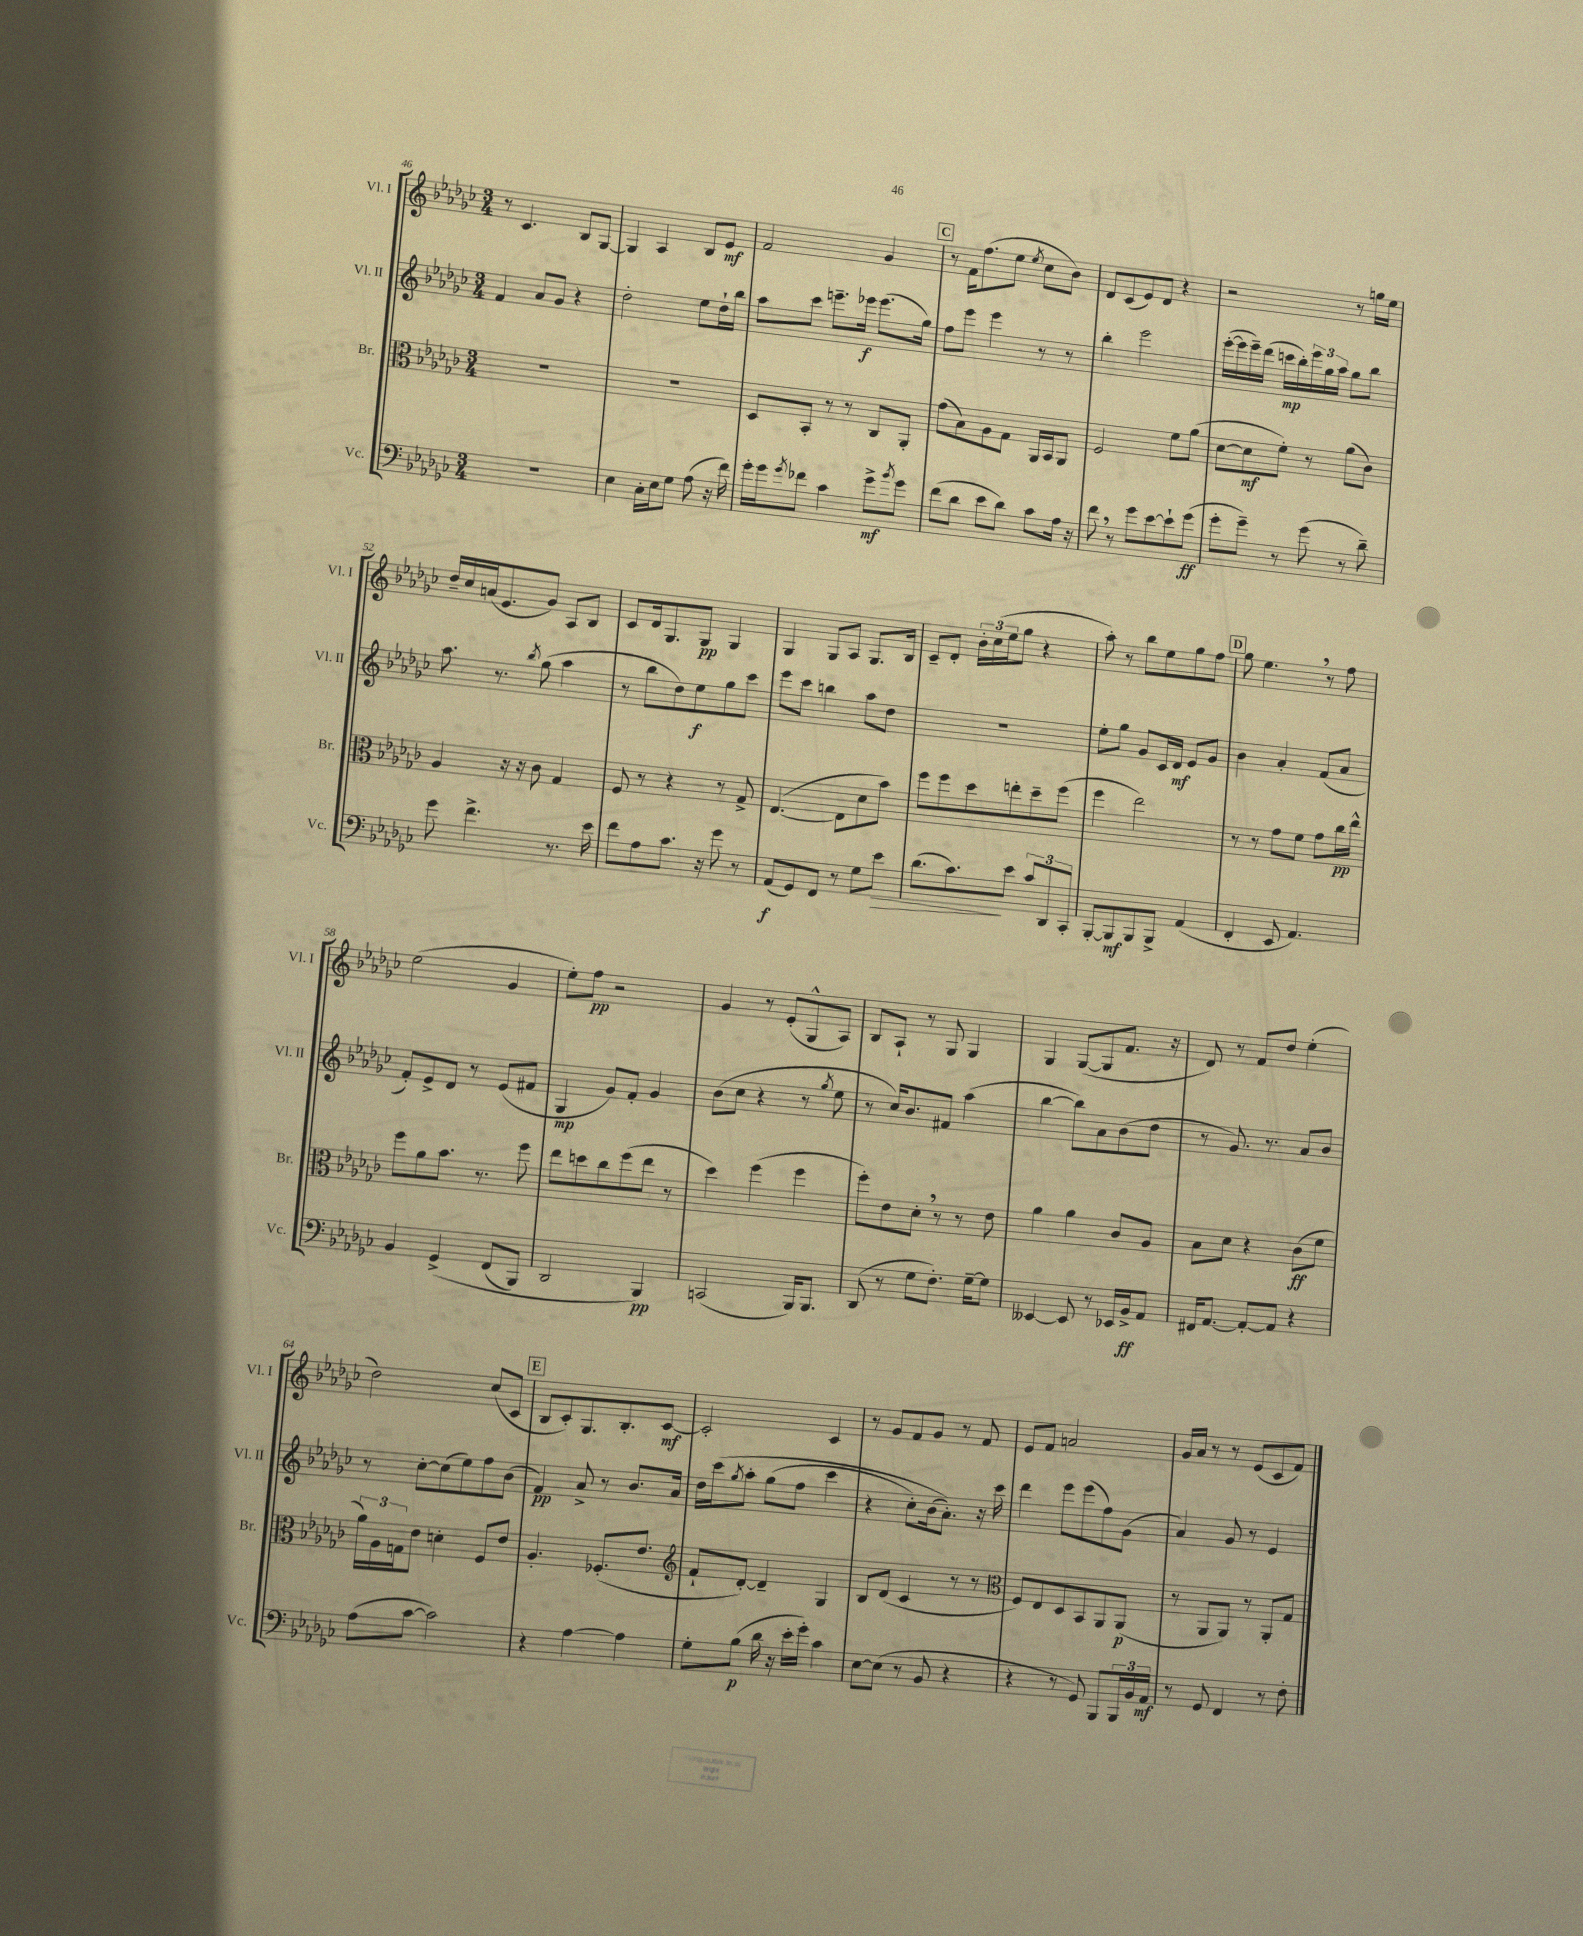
<<
\new StaffGroup <<
\new Staff = "s0" \with { instrumentName = "Vl. I" shortInstrumentName = "Vl. I" } {
    \clef treble \key ges \major \numericTimeSignature \time 3/4
    r8 ces'4. bes8 ges8~ |
    ges4 aes4 bes8 ees'8\mf |
    f'2 ges'4 |
    \mark \markup { \box "C" } r8 f'16 f''8.( ees''8 \acciaccatura { ees''8 } ces''8 bes'8) |
    des'8 ces'8( ees'8) des'8 r4 |
    r2 r8 g''16 ees''16 |
    des''16-- ces''16 a'16( ees'8. ges'8) aes8 bes8 |
    ces'8 des'16 ges8. ges8\pp ges4 |
    ges4 ges8 aes8 ges8. bes16 |
    ces'8-- des'8-. \tuplet 3/2 { bes'16-. ces''16( ees''16 } ges''8 r4 |
    aes''8-.) r8 bes''8 ees''8 ges''8 f''8 |
    \mark \markup { \box "D" } ges''8 ees''4. \breathe r8 f''8 |
    ees''2( ges'4 |
    ees''8-.) f''8\pp r2 |
    ges'4 r8 ees'8-.( ges8-^ aes8) |
    bes8 aes8-! r8 ges8 ges4 |
    ges4 ges8~( ges8 f'8. r16 |
    des'8) r8 f'8 des''8 ees''4-.( |
    des''2) ces''8( ces'8 |
    \mark \markup { \box "E" } bes8 ces'8-.) ges8. bes8.-. ces'8~\mf |
    ces'2-. ces'4 |
    r8 ges'8 f'8 ges'8 r8 f'8 |
    ees'8 f'8 a'2 |
    ges'16 aes'16 r8 r8 ees'8( ces'8 f'8) \bar "|." |
}
\new Staff = "s1" \with { instrumentName = "Vl. II" shortInstrumentName = "Vl. II" } {
    \clef treble \key ges \major \numericTimeSignature \time 3/4
    f'4 aes'8 ges'8 r4 |
    des''2-. ees''8 des''16-! bes''16 |
    aes''8 ces'''8 e'''8.-- ees'''16\f ees'''8.( ges''16) |
    \mark \markup { \box "C" } f''8 ees'''8 ees'''4 r8 r8 |
    bes''4-. ees'''2 |
    ees'''16~-.( ees'''16 ees'''16--) des'''16( c'''16\mp bes''16-.) \tuplet 3/2 { ees'''16 ges''16 aes''16 } ges''8 bes''8 |
    aes''8. r8. \acciaccatura { bes''8 } ges''8( aes''4 |
    r8 bes''8 des''8) ees''8\f ges''8 ces'''8 |
    ees'''8 ces'''8 b''4 aes''8 des''8 |
    R2. |
    ees''8-. ges''8 ges'8 ces'16 des'16\mf ees'8 ges'8 |
    \mark \markup { \box "D" } bes'4 aes'4-. f'8( aes'8 |
    f'8-.) ees'8-> des'8 r8 ees'8( fis'8 |
    ges4\mp ges'8) f'8-. ges'4 |
    bes'8( ces''8 r4 r8 \acciaccatura { ges''8 } ees''8 |
    r8 ces''16) bes'8. fis'8 aes''4( |
    bes''4~ bes''8) aes'8 bes'8( des''8 |
    r8 ges'8.) r8. aes'8 bes'8 |
    r8 ces''8~-. ces''8( ees''8) f''8 bes'8( |
    \mark \markup { \box "E" } f'4\pp) aes'8-> r8 bes'8. aes'16 |
    des''16 ces'''16\( \acciaccatura { ges''8 } aes''8-. ges''8( f''8 ces'''4 |
    r4 ces''8-.) bes'16( aes'8.-.)\) r16 ces'''16 |
    des'''4 ees'''8 ees'''8( f''8) ges'8( |
    aes'4) ges'8 r8 ees'4 \bar "|." |
}
\new Staff = "s2" \with { instrumentName = "Br." shortInstrumentName = "Br." } {
    \clef alto \key ges \major \numericTimeSignature \time 3/4
    R2. |
    R2. |
    des8 bes,8-. r8 r8 ces8 aes,8-. |
    \mark \markup { \box "C" } ges'8( bes8) aes8 ges8 aes,16 bes,16 aes,8 |
    f2 f'8 aes'8( |
    des'8~ des'8\mf f'8-.) r8 aes'8( ces'8) |
    aes4 r16 r16 ces'8 ges4 |
    f8 r8 r4 r8 ges8-> |
    ees4.~( ees8 des'8 bes'8) |
    f''8 f''8 des''8 e''8-. des''8-- f''8( |
    f''4 ees''2) |
    \mark \markup { \box "D" } r8 r8 ges'8 f'8 ges'8 ces''16\pp ees''16-^ |
    f''8 aes'8 bes'8. r8. f''8 |
    ees''8 d''8 ces''8 f''8( ees''8 r8 |
    des''4) f''4( f''4 |
    f''8-.) ees'8 des'8-. \breathe r8 r8 ees'8 |
    aes'4 aes'4 ces'8 aes8 |
    bes8 des'8 r4 ces'8\ff( f'8 |
    \tuplet 3/2 { aes'16) aes16 g16 } ees'8 d'4-. f8 ees'8 |
    \mark \markup { \box "E" } aes4.-. fes8.-.( ees'8. |
    \clef treble f'8-! des'8~-.) des'4-- ges4 |
    bes8 des'8( ces'4 r8 r8 |
    \clef alto f8) ees8 des8 bes,8 aes,8 aes,8\p( |
    r8 aes,8 aes,8) r8 aes,8-. ges8 \bar "|." |
}
\new Staff = "s3" \with { instrumentName = "Vc." shortInstrumentName = "Vc." } {
    \clef bass \key ges \major \numericTimeSignature \time 3/4
    R2. |
    ees4 ces16-. ees16 ges8 aes8( r16 f'16) |
    ges'16-. ges'16 \acciaccatura { ges'8 } fes'8 ces'4 ges'8->\mf \acciaccatura { bes'8 } ges'8 |
    \mark \markup { \box "C" } f'8( des'8 ees'8 des'8) ces'8 aes16 r16 |
    f'8 \breathe r8 ges'8 ees'8~ ees'8-! ges'8\ff( |
    ges'8-. ges'8--) r8 ges'8( r8 des'8--) |
    ges'8 f'4.-> r8. ees'16 |
    f'8 aes8 ces'8. r16 ges'8 r8 |
    aes,8\f( ges,8) f,8 r8 ges8 ees'8\> |
    des'8.( ces'8.\!) ees'8 \tuplet 3/2 { ces'8 des,8 ces,8-. } |
    bes,,8~-. bes,,8\mf bes,,8 bes,,8-> aes,4( |
    \mark \markup { \box "D" } f,4-. ees,8 aes,4.) |
    bes,4 ges,4->\( f,8( bes,,8) |
    des,2 bes,,4\pp\) |
    c,2( bes,,16) bes,,8. |
    des,8( r8 ges8 f8.-.) ges16~-- ges8 |
    eeses,4~ eeses,8 r8 ees,16 bes,16->\ff aes,8 |
    fis,16 aes,8.~ aes,8~-. aes,8 r4 |
    aes8( ces'8~ ces'2) |
    \mark \markup { \box "E" } r4 aes4~ aes4 |
    ges8-. bes8\p( des'16 r16 ees'16-. ges'16-.) ces'4 |
    ees8~ ees8( r8 bes,8 r4 |
    r4 r8 ges,8) bes,,8 \tuplet 3/2 { bes,,16 bes,16 aes,16\mf } |
    r8 ges,8 f,4 r8 f8-. \bar "|." |
}
>>
>>
\layout { \context { \Score currentBarNumber = #46 } }
